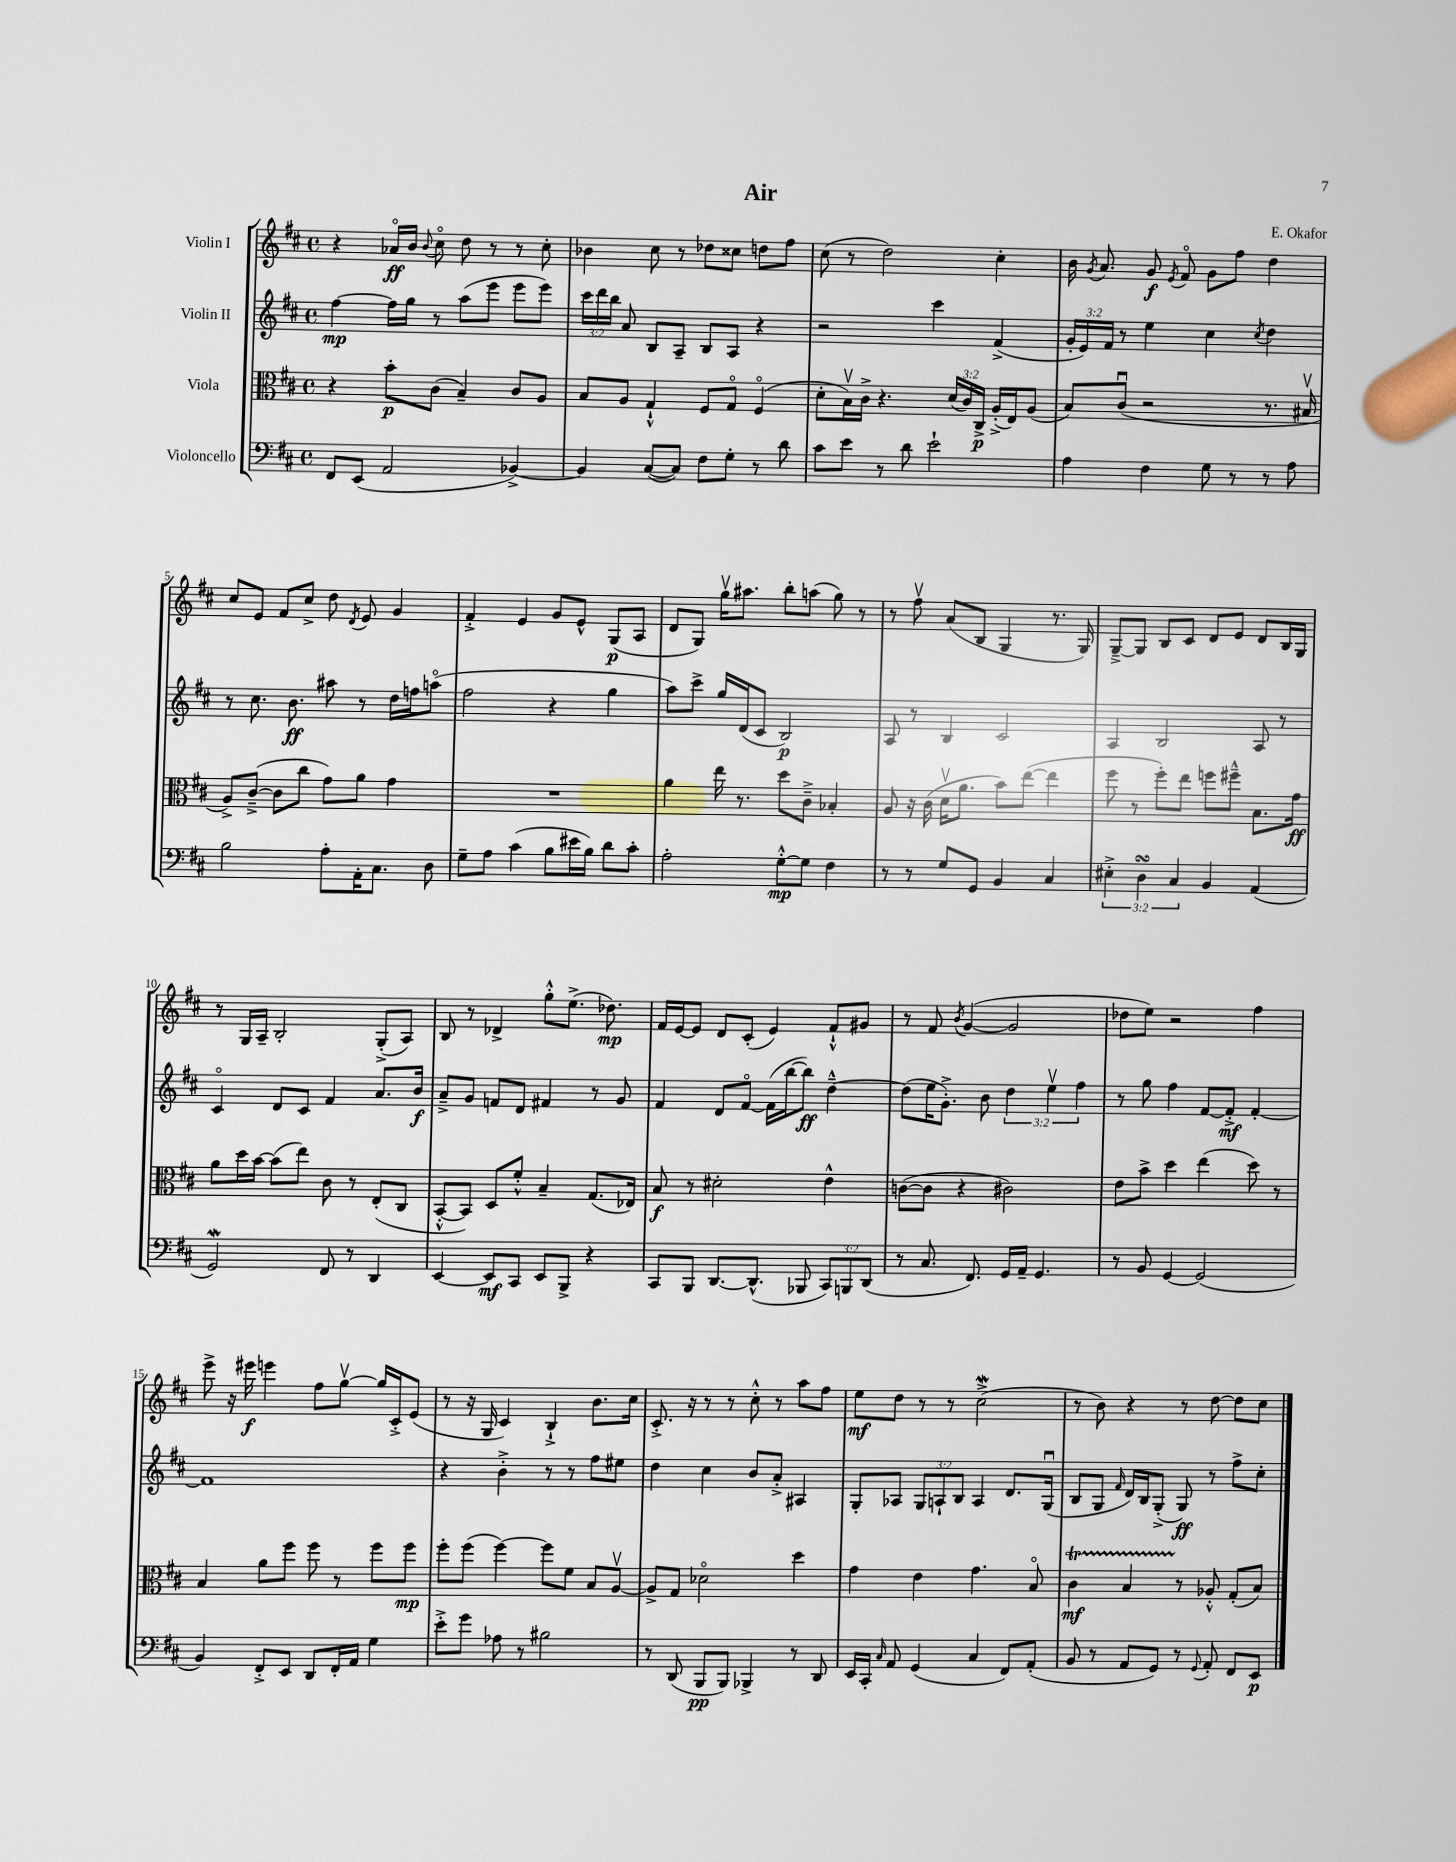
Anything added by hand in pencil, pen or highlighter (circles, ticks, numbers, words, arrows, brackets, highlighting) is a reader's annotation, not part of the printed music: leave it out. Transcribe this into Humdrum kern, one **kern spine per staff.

**kern	**kern	**kern	**kern
*staff4	*staff3	*staff2	*staff1
*clefF4	*clefC3	*clefG2	*clefG2
*k[f#c#]	*k[f#c#]	*k[f#c#]	*k[f#c#]
*M4/4	*M4/4	*M4/4	*M4/4
*met(c)	*met(c)	*met(c)	*met(c)
8FF#	4r	[4ff#	4r
(8EE	.	.	.
2AA	8b'	16ff#]	16a-o
.	.	16gg	16b
.	.	.	8qqb
.	(8c#	8r	8cc#o
.	4B~)	(8aa	8dd
.	.	8eee	8r
[4BB-^)	8c#	8eee	8r
.	8A	8eee)	8cc#'
=	=	=	=
4BB-]	8B	24ccc#	4b-
.	.	24ddd	.
.	.	24bb	.
.	8A	8a	.
([8C#	4G`^^	8B	8cc#
8C#])	.	8A~	8r
8F#	8F#	8B	8dd-
8G'	8Go	8A	8cc##
8r	(4F#o	4r	8dd
8d	.	.	8ff#
=	=	=	=
8c#	8d'	2r	(8cc#
8e	16Bv)	.	8r
.	16c#^	.	.
8r	4.r	.	2dd)
8d	.	.	.
2e`	.	4ccc#	.
.	(24d	.	.
.	24c#)	.	.
.	24C#^	.	.
.	(16A'^	(4f#^	4cc#'
.	16E)	.	.
.	(8A	.	.
=	=	=	=
4A	8B)	24g'	16b
.	.	24e)	.
.	.	.	8qg
.	.	.	8.a
.	.	24f#	.
.	(8c#u	8r	.
4F#	2r	4ee	8g
.	.	.	8qe
.	.	.	8f#o
8G	.	4cc#	8g
8r	.	.	8ff#
.	.	8qcc#	.
8r	8.r	4dd	4dd
8A	.	.	.
.	16B#v	.	.
=	=	=	=
2B	8A^)	8r	8cc#
.	([8c#~^	8.cc#	8e
.	8c#]	.	8f#
.	.	8.b	.
.	8cc#	.	8cc#^
8A'	8g)	8aa#	8dd
.	.	.	8qd
16AA'	8a	8r	8e
8.C#	.	.	.
.	4g	16dd	4g
.	.	16ff	.
8D	.	(8aao	.
=	=	=	=
8G~	1r	2ff#	4f#'^
8A	.	.	.
(4c#	.	.	4e
8B	.	4r	8g
16e#	.	.	8e^^
16B)	.	.	.
8d	.	4gg	(8G
8c#'	.	.	8A
=	=	=	=
2A'	4a	8aa)	8d
.	.	8ccc#^	8G)
.	16ee	16gg	16ggv
.	8.r	(16d	8.aa#
.	.	8c#	.
[8G'^^	8dd	2B)	8bb'
8G]	8c#~^	.	(8aa
4F#	4B-'	.	8gg)
.	.	.	8r
=	=	=	=
8r	8A	8A	8r
8r	16r	8r	8ff#v
.	(16c#	.	.
8G	16dv	4B	(8a
.	8.a	.	.
8GG	.	.	8B
4BB	8b)	2c#	4G
.	([8ee	.	.
4C#	4ee]	.	8.r
.	.	.	16G)
=	=	=	=
6E#'^	8ff#	4A	[8G~^
.	8r	.	8G]
6D	.	.	.
.	8ff#')	2B	8B
6C#	.	.	.
.	8ee	.	8c#
4BB	8ff	.	8d
.	8ff#~^^	.	8e
(4AA	8.B	8A	8d
.	.	8r	16B
.	16g	.	16G
=	=	=	=
2GG)	8a	4c#o	8r
.	16dd	.	16G
.	[16b	.	16A~
.	(8b]	8d	2B'
.	8ee)	8c#	.
8FF#	8c#	4f#	.
8r	8r	.	.
4DD	(8E'	8.a	(8G'^
.	8C#	.	8A)
.	.	16b	.
=	=	=	=
[4EE	[8BB'^^	8a~^	8B
.	8BB])	8g	8r
8EE]	8D	8f	4d-^
8CC#	8f#'^^	8d	.
8EE	4B~	4f#	8gg'^^
8BBB^	.	.	(8.ee^
4r	(8.G	8r	.
.	.	.	8.dd-)
.	.	8g	.
.	16E-)	.	.
=	=	=	=
8CC#	8B	4f#	16f#
.	.	.	[16e
8BBB	8r	.	8e]
[8.DD	2d#'	8d	8d
.	.	[8f#o	(8c#'
(8.DD^^]	.	.	.
.	.	(16f#]	4e)
.	.	[16bb	.
8BBB-	.	8bb])	.
12CC#)	4e^^	[4dd~^^	8f#`^^
12BBB	.	.	.
.	.	.	8g#
(12DD	.	.	.
=	=	=	=
8r	([8c	(8dd]	8r
8.C#	8c]	16ee	8f#
.	.	8.g'^)	.
.	.	.	8qb
.	4r	.	([4g
8.FF#)	.	.	.
.	.	8b	.
16GG	2c#)	6dd	2g]
16AA~	.	.	.
4.GG	.	.	.
.	.	6eev	.
.	.	6ff#	.
=	=	=	=
8r	8e	8r	8dd-
8BB	8b^	8gg	8ee)
[4GG	4dd	4ff#	2r
(2GG]	(4ee	[8f#	.
.	.	8f#'^]	.
.	8dd)	[4f#'	4ff#
.	8r	.	.
=	=	=	=
4BB)	4B	1f#]	8eee^
.	.	.	16r
.	.	.	16eee#
8FF#'^	8a	.	4eee
8EE	8ff#	.	.
8DD	8ff#	.	8ff#
16FF#'	8r	.	[8ggv
16AA	.	.	.
4G	8ff#	.	16gg]
.	.	.	16c#'^
.	8ff#	.	(8e
=	=	=	=
8e'^	8ff#'	4r	8r
8g	(8ff#	.	16r
.	.	.	16G
8A-	[4ff#)	4b'^	4c#)
8r	.	.	.
2B#	8ff#]	8r	4B`^
.	8f#	8r	.
.	8B	8ff#	8.b
.	[8Av	8ee#	.
.	.	.	16cc#
=	=	=	=
8r	8A^]	4dd	8.c#'^
(8DD	8G	.	.
.	.	.	16r
8BBB	2d-o	4cc#	8r
8BBB)	.	.	8r
4BBB-^	.	8b	8cc#'^^
.	.	8a'^	8r
8r	4dd	4A#	8aa
8DD	.	.	8ff#
=	=	=	=
16EE	4g	8G'	8ee
16CC#'	.	.	.
16qqC#	.	.	.
8AA	.	8A-	8dd
(4GG	4e	12G	8r
.	.	12A`	.
.	.	.	8r
.	.	12B	.
4C#	4.g	4A	(2cc#^
8FF#)	.	8.d	.
(8AA'	8Bo	.	.
.	.	(16Gu	.
=	=	=	=
8BB	4c#	8B	8r
8r	.	8G	8b)
.	.	16qqf#	.
8AA	4B	16d)	4r
.	.	16B	.
8GG)	.	(8G'^	.
8r	8r	8G)	8r
8qqGG	.	.	.
8AA'	8A-'^^	8r	[8dd
8FF#	(8G'	8ff#^	8dd]
8EE	8B)	8cc#'	8cc#
==	==	==	==
*-	*-	*-	*-
